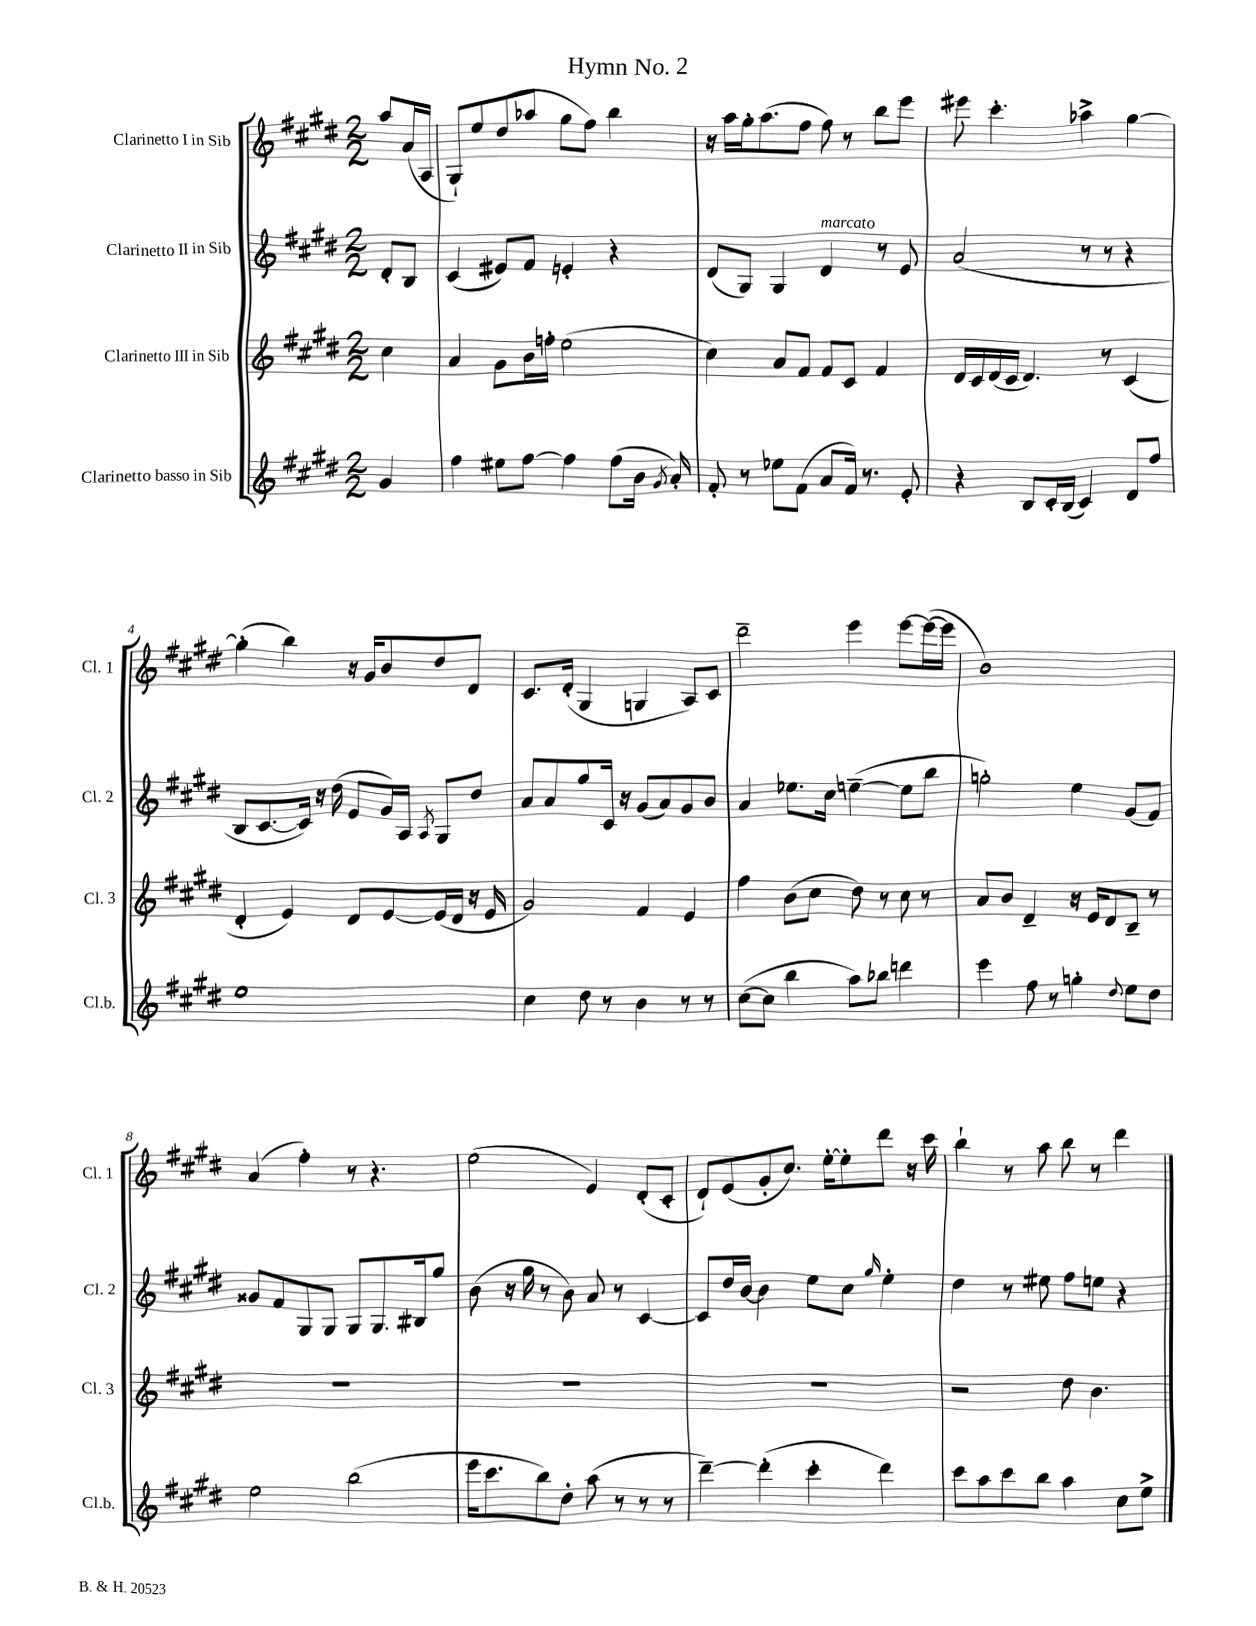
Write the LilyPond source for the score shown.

\header { title = "Hymn No. 2" }
<<
\new StaffGroup <<
\new Staff = "s0" \with { instrumentName = "Clarinetto I in Sib" shortInstrumentName = "Cl. 1" } {
    \clef treble \key e \major \numericTimeSignature \time 2/2 \partial 4
    \autoBeamOff a''8[ a'16( a16] |
    gis8[-!) e''8 dis''8( aes''8] gis''8[ fis''8]) b''4 |
    r16 a''16[ gis''16-. a''8.( fis''8] fis''8) r8 b''8[ e'''8] |
    eis'''8 cis'''4.-. aes''4-> gis''4~ |
    gis''4-.( b''4) r16 gis'16[ b'8 dis''8 dis'8] |
    cis'8.[ dis'16]-.( gis4 g4 a8[) cis'8] |
    dis'''2-- e'''4 e'''8[~ e'''16~( e'''16] |
    b'1) |
    a'4( fis''4-.) r8 r4. |
    e''2( e'4) dis'8[-.( cis'8]-. |
    dis'8[-!) e'8( gis'8-. cis''8.]) e''16[~-. e''8-. dis'''8] r16 cis'''16 |
    b''4-! r8 a''8 b''8 r8 dis'''4 \bar "|." |
}
\new Staff = "s1" \with { instrumentName = "Clarinetto II in Sib" shortInstrumentName = "Cl. 2" } {
    \clef treble \key e \major \numericTimeSignature \time 2/2 \partial 4
    \autoBeamOff dis'8[-. b8] |
    cis'4( eis'8[) fis'8] e'4-. r4 |
    dis'8[( gis8]) gis4 dis'4^\markup { \italic "marcato" } r8 e'8 |
    a'2( r8 r8 r4 |
    b8[ cis'8.~ cis'16]) r16 dis''16( e'8[ gis'16) a16] \acciaccatura { a8 } gis8[ dis''8] |
    a'8[ a'8 gis''8 cis'16] r16 gis'8[( a'8) gis'8 b'8] |
    a'4 ees''8.[ cis''16] e''4~--( e''8[ b''8] |
    g''2-.) e''4 gis'8[( fis'8]) |
    gisis'8[ fis'8 gis8 gis8] gis8[ gis8. bis16 gis''8] |
    b'8( r16 gis''16 r8 b'8) a'8 r8 cis'4~ |
    cis'8[ dis''16 b'16]~ b'4 e''8[ cis''8] \grace { gis''16 } e''4-. |
    dis''4 r8 eis''8 fis''8[ e''8] r4 \bar "|." |
}
\new Staff = "s2" \with { instrumentName = "Clarinetto III in Sib" shortInstrumentName = "Cl. 3" } {
    \clef treble \key e \major \numericTimeSignature \time 2/2 \partial 4
    \autoBeamOff cis''4 |
    a'4 gis'8[ b'16 f''16]-. e''2( |
    cis''4) a'8[ fis'8] fis'8[ cis'8] fis'4 |
    dis'16[ cis'16 dis'16( cis'16] dis'4.) r8 cis'4( |
    dis'4-. e'4) dis'8[ e'8~ e'16( dis'16] r16 e'16 |
    gis'2) fis'4 e'4 |
    fis''4 b'8[( cis''8] dis''8) r8 cis''8 r8 |
    a'8[ b'8] dis'4-- r16 e'16[ dis'8 b8]-- r8 |
    R1 |
    R1 |
    R1 |
    r2 dis''8 b'4. \bar "|." |
}
\new Staff = "s3" \with { instrumentName = "Clarinetto basso in Sib" shortInstrumentName = "Cl.b." } {
    \clef treble \key e \major \numericTimeSignature \time 2/2 \partial 4
    \autoBeamOff gis'4 |
    fis''4 eis''8[ fis''8]~ fis''4 fis''8[( b'16] \acciaccatura { gis'8 } a'16-.) |
    fis'8-. r8 ees''8[ fis'8]( a'8[ fis'16]) r8. e'8-. |
    r4 b8[ cis'16-. b16]( cis'4) dis'8[ fis''8] |
    e''1 |
    cis''4 dis''8 r8 b'4 r8 r8 |
    cis''8[~( cis''8] b''4 a''8[) bes''8] d'''4 |
    e'''4 fis''8 r8 g''4-. \appoggiatura { dis''8 } e''8[ dis''8] |
    e''2 b''2( |
    e'''16[ cis'''8. b''8) dis''8]-. a''8( r8 r8 r8 |
    dis'''4~--) dis'''4-.( cis'''4-. dis'''4) |
    cis'''8[ a''8 cis'''8 b''8] a''4 cis''8[ e''8]-> \bar "|." |
}
>>
>>
